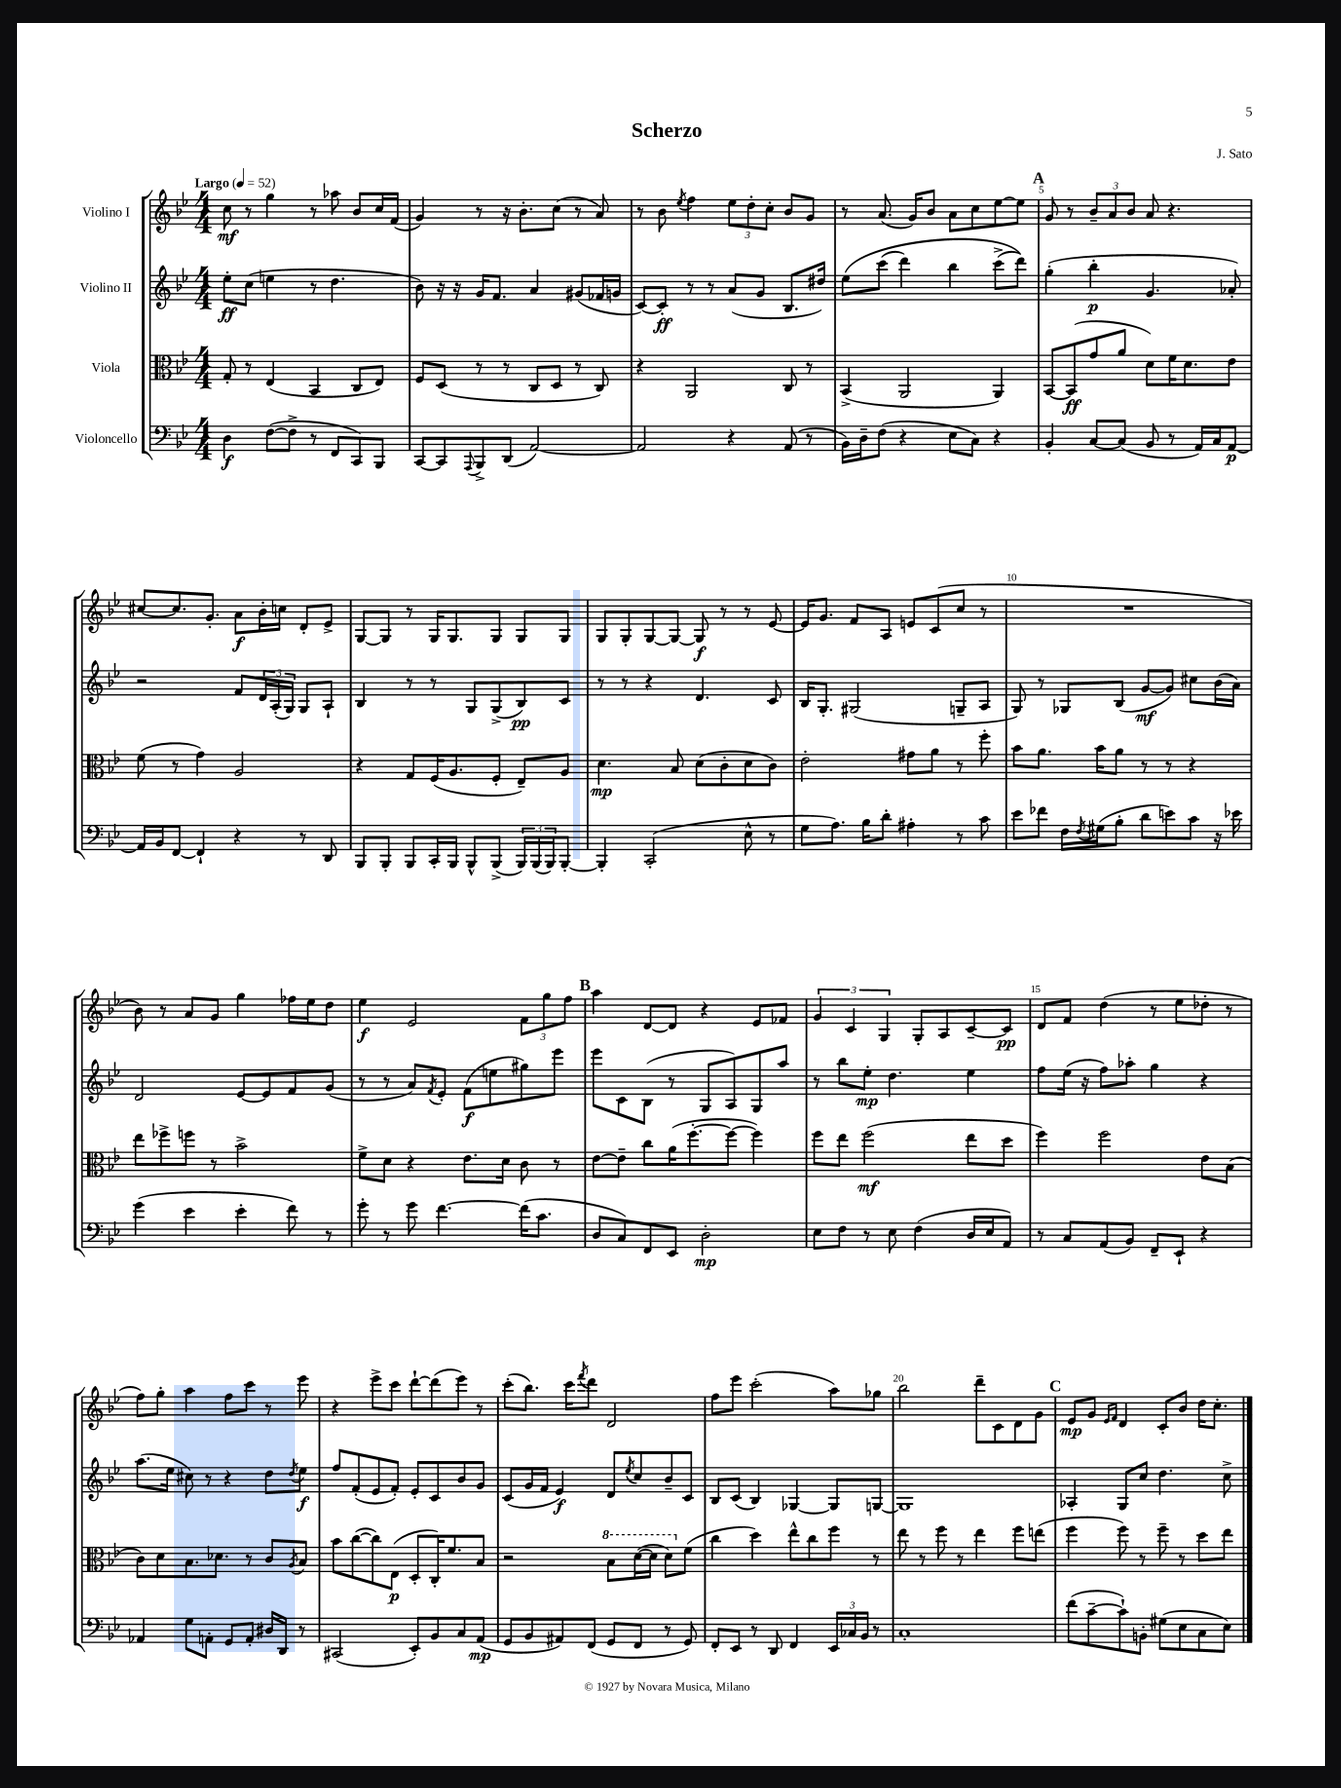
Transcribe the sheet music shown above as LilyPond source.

\header { title = "Scherzo" composer = "J. Sato" }
<<
\new StaffGroup <<
\new Staff = "s0" \with { instrumentName = "Violino I" } {
    \clef treble \key bes \major \numericTimeSignature \time 4/4 \tempo "Largo" 4 = 52
    c''8\mf r8 g''4 r8 aes''8 bes'8 c''16 f'16( |
    g'4) r8 r16 bes'8.-. c''8( r8 a'8) |
    r8 bes'8 \acciaccatura { ees''8 } f''4 \tuplet 3/2 { ees''8 d''8-. c''8-. } bes'8 g'8 |
    r8 a'8.( g'16) bes'8 a'8 c''8 ees''8~ ees''8 |
    \mark \markup { \bold "A" } g'8 r8 \tuplet 3/2 { bes'8-- a'8 bes'8 } a'8 r4. |
    cis''8~ cis''8. g'8.-. a'8\f bes'16-. c''16 d'8-. ees'8-> |
    g8~ g8 r8 g16 g8. g8 g8 g8 |
    g8 g8-. g8~ g8~ g8\f r8 r8 ees'8~ |
    ees'16 g'8. f'8 a8 e'8 c'8( c''8 r8 |
    R1 |
    bes'8) r8 a'8 g'8 g''4 fes''16 ees''16 d''8 |
    ees''4\f ees'2 \tuplet 3/2 { f'8 g''8 f''8 } |
    \mark \markup { \bold "B" } a''4 d'8~ d'8 r4 ees'8 fes'8 |
    \tuplet 3/2 { g'4 c'4 g4 } g8-. a8 c'8~-- c'8\pp |
    d'8 f'8 d''4( r8 ees''8 des''8-. r8 |
    f''8) g''8-. a''4 f''8 c'''8 r8 ees'''8 |
    r4 ees'''8-> c'''8 d'''8~-! d'''8( ees'''8) r8 |
    c'''8-.( bes''8.) c'''16 \acciaccatura { f'''8 } d'''8 d'2 |
    f''8 ees'''8 c'''2-.( a''8) ges''8 |
    bes''2 d'''8-- c'8 d'8 g'8 |
    \mark \markup { \bold "C" } ees'8\mp g'8 \grace { ees'16 f'16 } d'4 c'8-. bes'8 d''16 c''8.-. \bar "|." |
}
\new Staff = "s1" \with { instrumentName = "Violino II" } {
    \clef treble \key bes \major \numericTimeSignature \time 4/4
    ees''8-.\ff c''8( e''4 r8 d''4. |
    bes'8) r16 r16 g'16 f'8. a'4 gis'8( fes'16 g'16 |
    c'8~) c'8-.\ff r8 r8 a'8( g'8 bes8. dis''16) |
    ees''8\( c'''8( d'''4) bes''4 c'''8->( d'''8)\) |
    \mark \markup { \bold "A" } g''4-.( bes''4-.\p g'4. aes'8-.) |
    r2 f'8 \tuplet 3/2 { d'16 a16-.( g16) } g8 a8-! |
    bes4 r8 r8 g8 g8->( bes8\pp) c'8 |
    r8 r8 r4 d'4. c'8 |
    bes16 g8.-. gis2( g8-- a8 |
    g8) r8 ges8 bes8( g'8~\mf g'8) cis''8 bes'16( a'16) |
    d'2 ees'8~ ees'8 f'8 g'8( |
    r8 r8 a'8) \acciaccatura { f'8 } ees'8-. f'8\f( e''8 gis''8) ees'''8 |
    \mark \markup { \bold "B" } ees'''8 c'8 bes8( r8 g8 a8) g8 a''8 |
    r8 bes''8 ees''8-.\mp d''4. ees''4 |
    f''8 ees''16( r16 f''8) aes''8-. g''4 r4 |
    a''8.( ees''16 cis''8) r8 r4 d''8 \acciaccatura { d''8 } ees''8\f |
    f''8 f'8-.( ees'8 f'8-.) ees'8-. c'8 bes'8 g'8 |
    c'8( g'16 f'16 ees'4\f) d'8 \acciaccatura { ees''8 } c''8 bes'8-- c'8 |
    bes8 c'8( bes4) ges4~ ges8 g8~ |
    g1 |
    \mark \markup { \bold "C" } aes4-. g8 c''8 d''4. c''8-> \bar "|." |
}
\new Staff = "s2" \with { instrumentName = "Viola" } {
    \clef alto \key bes \major \numericTimeSignature \time 4/4
    g8-. r8 ees4( bes,4 c8 ees8) |
    f8 d8( r8 r8 c8 d8 r8 c8) |
    r4 a,2 c8 r8 |
    bes,4->( a,2 a,4) |
    \mark \markup { \bold "A" } bes,8~ bes,8\ff( g'8 a'8 d'8) f'16 d'8. ees'8 |
    f'8( r8 g'4) a2 |
    r4 g8 f16( a8. f8-. ees8--) a8 |
    d'4.\mp bes8 d'8( c'8-. d'8 c'8) |
    ees'2-. gis'8 a'8 r8 f''8-. |
    bes'8 a'8. bes'16 a'8 r8 r8 r4 |
    ees''8 fes''8-> f''8 r8 bes'2-> |
    f'8-> d'8 r4 ees'8. d'16 c'8 r8 |
    \mark \markup { \bold "B" } ees'8~ ees'8-- c''8 a'16( f''8.~-. f''8~ f''4) |
    f''8 ees''8 f''2\mf( ees''8 d''8 |
    f''4) f''2 ees'8 bes8( |
    c'8) d'8 bes8. des'8. r8 c'8 \acciaccatura { a8 } bes8 |
    bes'8 c''8~( c''8) ees8\p( d8-. c16-.) f'8. bes8 |
    r2 \ottava #1 bes'8 d''16~( d''16 d''8) \ottava #0 f'8( |
    c''4 d''4) ees''8-^ c''8 f''8 r8 |
    ees''8 r8 f''8 r8 ees''4 f''8 e''8( |
    \mark \markup { \bold "C" } f''4 f''8) r8 f''8-- r8 d''8 ees''8 \bar "|." |
}
\new Staff = "s3" \with { instrumentName = "Violoncello" } {
    \clef bass \key bes \major \numericTimeSignature \time 4/4
    d4\f f8~( f8-> r8 f,8 c,8) bes,,8 |
    c,8~ c,8 \appoggiatura { a,,8 } bes,,8-> d,8( a,2~) |
    a,2 r4 a,8( r8 |
    bes,16) d16-- f8( r4 ees8 c8) r4 |
    \mark \markup { \bold "A" } bes,4-. c8~ c8( bes,8 r8 a,16) c16 a,8~\p |
    a,16 bes,16 f,8~ f,4-! r4 r8 d,8 |
    bes,,8 bes,,8-. bes,,8 c,16-. bes,,16 bes,,8-^ bes,,8->( \tuplet 3/2 { bes,,16) bes,,16( bes,,16) } bes,,8~-. |
    bes,,4-. c,2-.( ees8-^ r8 |
    g8 a8.) bes16 d'8-. ais4-. r8 c'8 |
    ees'8 fes'8 f16 \acciaccatura { f8 } gis16( bes8-. d'8 e'8) c'8 r16 ees'16 |
    g'4( ees'4 ees'4-. f'8) r8 |
    g'8-. r8 g'8 f'4.~ f'16( c'8. |
    \mark \markup { \bold "B" } d8 c8) f,8 ees,8 d2-.\mp |
    ees8 f8 r8 ees8 f4( d16 ees16 a,8) |
    r8 c8 a,8( bes,8) f,8-- ees,8-! r4 |
    aes,4 g8 a,8-. g,8 a,8-. dis16 d,16 r8 |
    cis,2( ees,8-.) bes,8 c8 a,8\mp( |
    g,8 bes,8 ais,8) f,8( g,8 f,8 r8 g,8) |
    f,8-. ees,8 r8 d,8 f,4 \tuplet 3/2 { ees,16 ces16 bes,16 } r8 |
    c1-. |
    \mark \markup { \bold "C" } f'8( c'8~-- c'8-!) b,8-. gis8( ees8 c8 ees8) \bar "|." |
}
>>
>>
\layout { \context { \Score \override BarNumber.break-visibility = ##(#f #t #t) barNumberVisibility = #(every-nth-bar-number-visible 5) } }
